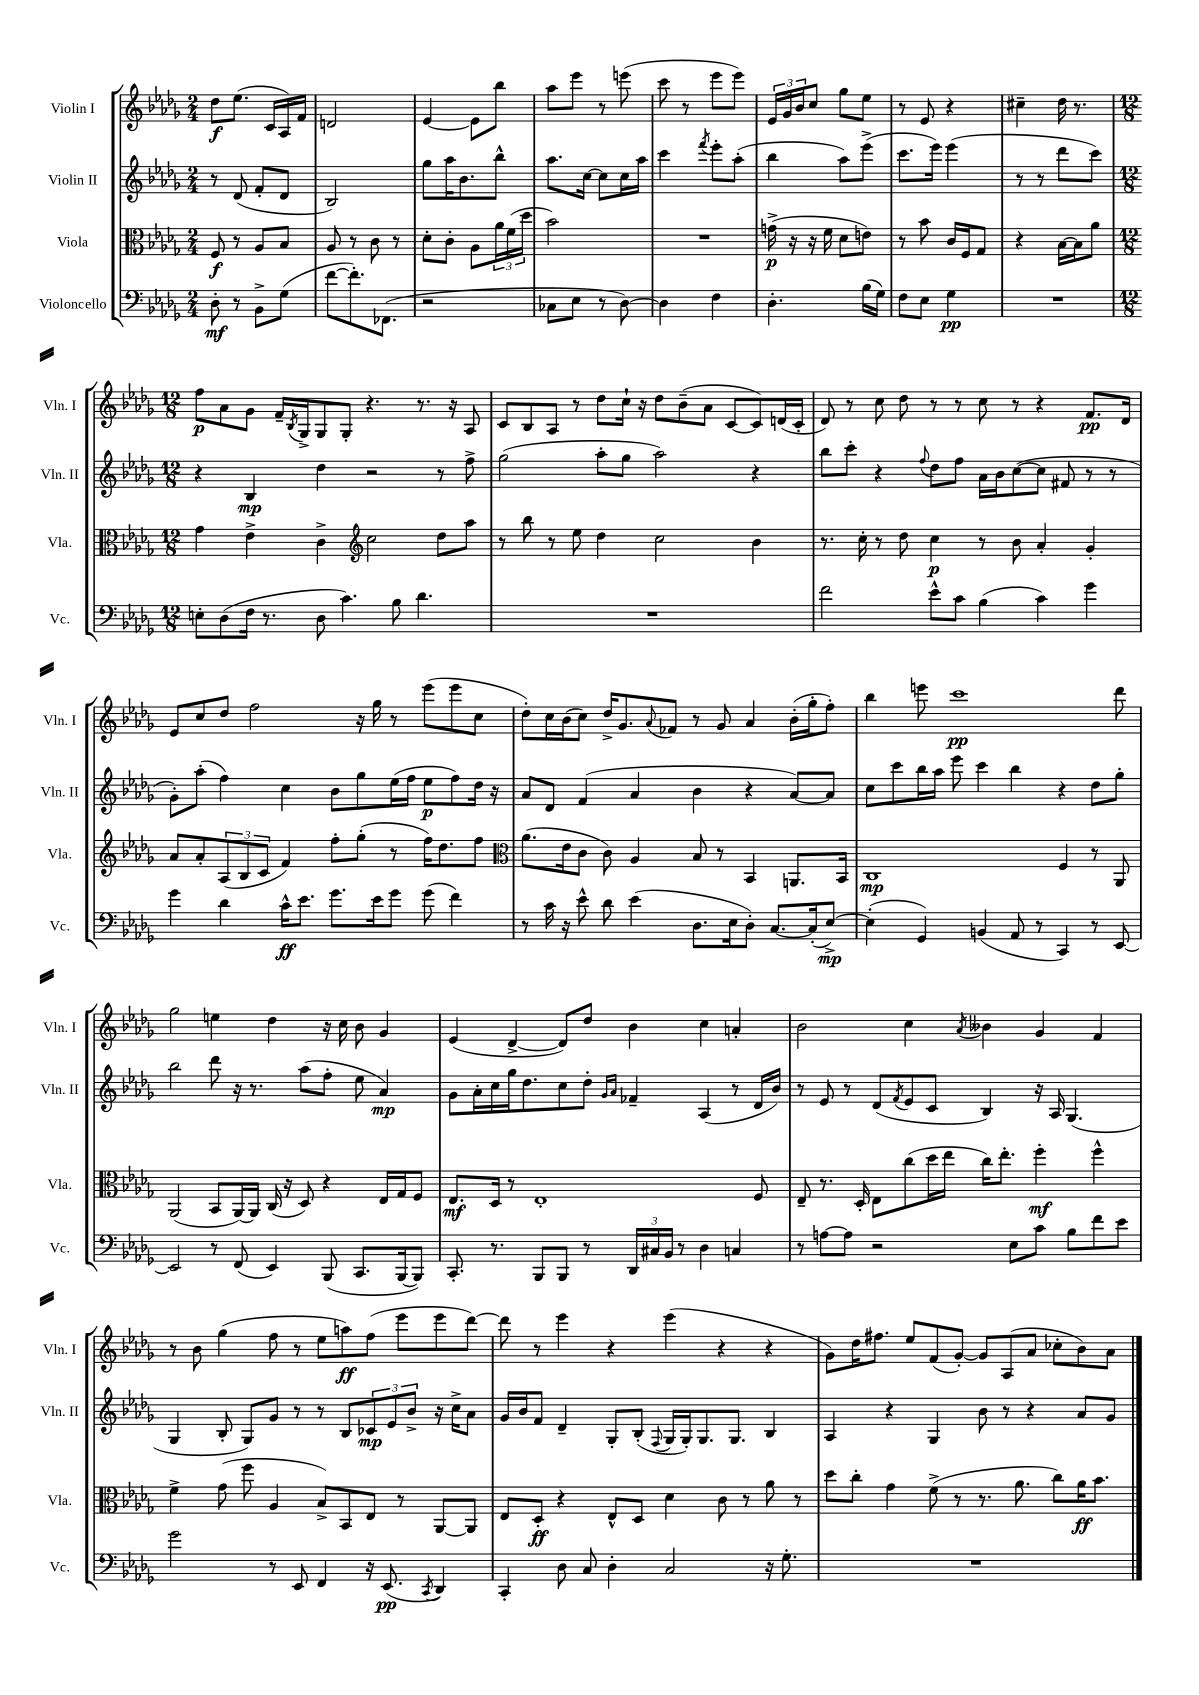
<<
\new StaffGroup <<
\new Staff = "s0" \with { instrumentName = "Violin I" shortInstrumentName = "Vln. I" } {
    \clef treble \key des \major \numericTimeSignature \time 2/4
    des''8\f ees''8.( c'16 aes16) f'16 |
    d'2 |
    ees'4~ ees'8 bes''8 |
    aes''8 ees'''8 r8 e'''8( |
    c'''8 r8 ees'''8 ees'''8) |
    \tuplet 3/2 { ees'16 ges'16 bes'16 } c''8 ges''8 ees''8 |
    r8 ees'8 r4 |
    cis''4-- des''16 r8. |
    \numericTimeSignature \time 12/8 f''8\p aes'8 ges'8 f'16-- \acciaccatura { bes8 } ges16-> ges8 ges8-. r4. r8. r16 aes8 |
    c'8 bes8 aes8 r8 des''8 c''16-! r16 des''8 bes'8--( aes'8 c'8~ c'8) d'16( c'16-. |
    des'8) r8 c''8 des''8 r8 r8 c''8 r8 r4 f'8.\pp des'16 |
    ees'8 c''8 des''8 f''2 r16 ges''16 r8 ees'''8( ees'''8 c''8 |
    des''8-.) c''16 bes'16( c''8) des''16-> ges'8. \appoggiatura { aes'8 } fes'8 r8 ges'8 aes'4 bes'16-.( ges''16-. f''8-.) |
    bes''4 e'''8 c'''1\pp des'''8 |
    ges''2 e''4 des''4 r16 c''16 bes'8 ges'4 |
    ees'4( des'4~-> des'8) des''8 bes'4 c''4 a'4-. |
    bes'2 c''4 \acciaccatura { aes'8 } beses'4 ges'4 f'4 |
    r8 bes'8 ges''4( f''8 r8 ees''8 a''8\ff) f''8( ees'''8 ees'''8 des'''8~) |
    des'''8 r8 ees'''4 r4 ees'''4( r4 r4 |
    ges'8) des''16 fis''8. ees''8 f'8( ges'8~-.) ges'8 aes8( aes'8 ces''8-. bes'8) aes'8 \bar "|." |
}
\new Staff = "s1" \with { instrumentName = "Violin II" shortInstrumentName = "Vln. II" } {
    \clef treble \key des \major \numericTimeSignature \time 2/4
    r8 des'8( f'8-. des'8 |
    bes2) |
    ges''8 aes''16 bes'8. bes''8-^ |
    aes''8. c''16~ c''8 c''16 aes''16 |
    c'''4 \acciaccatura { f'''8 } ees'''8-. aes''8-.( |
    bes''4 aes''8) ees'''8->( |
    c'''8. ees'''16) ees'''4( |
    r8 r8 des'''8 c'''8) |
    \numericTimeSignature \time 12/8 r4 bes4\mp des''4 r2 r8 f''8-> |
    ges''2( aes''8-. ges''8 aes''2) r4 |
    bes''8 c'''8-. r4 \appoggiatura { f''8 } des''8 f''8 aes'16 bes'16 c''8~( c''8 fis'8 r8 r8 |
    ges'8-.) aes''8-.( f''4) c''4 bes'8 ges''8 ees''16( f''16 ees''8\p f''8) des''16 r16 |
    aes'8 des'8 f'4( aes'4 bes'4 r4 aes'8~) aes'8 |
    c''8 c'''8 bes''16 aes''16 ees'''8 c'''4 bes''4 r4 des''8 ges''8-. |
    bes''2 des'''8 r16 r8. aes''8( f''8-. ees''8 aes'4\mp) |
    ges'8 aes'16-. c''16 ges''16 des''8. c''8 des''8-. \grace { ges'16 aes'16 } fes'4-- aes4( r8 des'16 bes'16) |
    r8 ees'8 r8 des'8( \acciaccatura { f'8 } ees'8 c'8 bes4) r16 aes16 ges4.( |
    ges4 bes8-. ges8) ges'8 r8 r8 bes8 \tuplet 3/2 { ces'8\mp ees'8 bes'8-> } r16 c''16-> aes'8 |
    ges'16 bes'16 f'8 des'4-- ges8-. bes8-.( \appoggiatura { f8 } ges16 ges16-.) ges8. ges8. bes4 |
    aes4 r4 ges4 bes'8 r8 r4 aes'8 ges'8 \bar "|." |
}
\new Staff = "s2" \with { instrumentName = "Viola" shortInstrumentName = "Vla." } {
    \clef alto \key des \major \numericTimeSignature \time 2/4
    f8\f r8 aes8 bes8 |
    aes8 r8 c'8 r8 |
    des'8-. c'8-. aes8 \tuplet 3/2 { aes'16 f'16( des''16 } |
    bes'2) |
    R2 |
    g'16->\p( r16 r16 f'16 des'8 e'8) |
    r8 bes'8 c'16 f16 ges8 |
    r4 bes16~ bes16 aes'8 |
    \numericTimeSignature \time 12/8 ges'4 ees'4-> c'4-> \clef treble c''2 des''8 aes''8 |
    r8 bes''8 r8 ees''8 des''4 c''2 bes'4 |
    r8. c''16-. r8 des''8 c''4\p r8 bes'8 aes'4-. ges'4-. |
    aes'8 aes'8-. \tuplet 3/2 { aes8( bes8 c'8 } f'4) f''8-. ges''8-.( r8 f''16) des''8. f''8 |
    \clef alto aes'8.( ees'16 c'8 c'8) aes4 bes8 r8 bes,4 a,8. bes,16 |
    c1\mp f4 r8 aes,8 |
    aes,2( bes,8 aes,16~) aes,16 c16( r16 des8) r4 ees16 ges16 f8 |
    ees8.\mf des16 r8 ees1-. f8 |
    ees8-- r8. des16-. ees8 c''8( des''16 ees''16 c''16) ees''8.-. f''4-.\mf f''4-^ |
    f'4-> ges'8( f''8 aes4 bes8->) bes,8 ees8 r8 aes,8~ aes,8 |
    ees8 des8-.\ff r4 ees8-^ des8 des'4 c'8 r8 aes'8 r8 |
    des''8 c''8-. ges'4 f'8->( r8 r8. aes'8. c''8) aes'16\ff bes'8. \bar "|." |
}
\new Staff = "s3" \with { instrumentName = "Violoncello" shortInstrumentName = "Vc." } {
    \clef bass \key des \major \numericTimeSignature \time 2/4
    des8-.\mf r8 bes,8-> ges8( |
    f'8~ f'8.-.) fes,8.( |
    r2 |
    ces8 ees8 r8 des8~) |
    des4 f4 |
    des4.-. bes16( ges16) |
    f8 ees8 ges4\pp |
    R2 |
    \numericTimeSignature \time 12/8 e8-. des8( f16 r8. des8 c'4.) bes8 des'4. |
    R1. |
    f'2 ees'8-^ c'8 bes4( c'4) ges'4 |
    ges'4 des'4 c'16-^\ff ees'8. ges'8. ees'16 ges'8 ges'8( f'4) |
    r8 c'16 r16 ees'8-^ des'8 ees'4( des8. ees16 des8-.) c8.~ c16-.( ees8~->\mp) |
    ees4-.( ges,4) b,4( aes,8 r8 c,4) r8 ees,8~ |
    ees,2 r8 f,8( ees,4) bes,,8( c,8. bes,,16~ bes,,8) |
    c,8.-. r8. bes,,8 bes,,8 r8 \tuplet 3/2 { des,16 cis16 bes,16 } r8 des4 c4 |
    r8 a8~ a8 r2 ees8 c'8 bes8 f'8 ees'8 |
    ges'2 r8 ees,8 f,4 r16 ees,8.\pp( \acciaccatura { c,8 } des,4) |
    c,4-. des8 c8 des4-. c2 r16 ges8.-. |
    R1. \bar "|." |
}
>>
>>
\layout { \context { \Score \remove "Bar_number_engraver" } }
